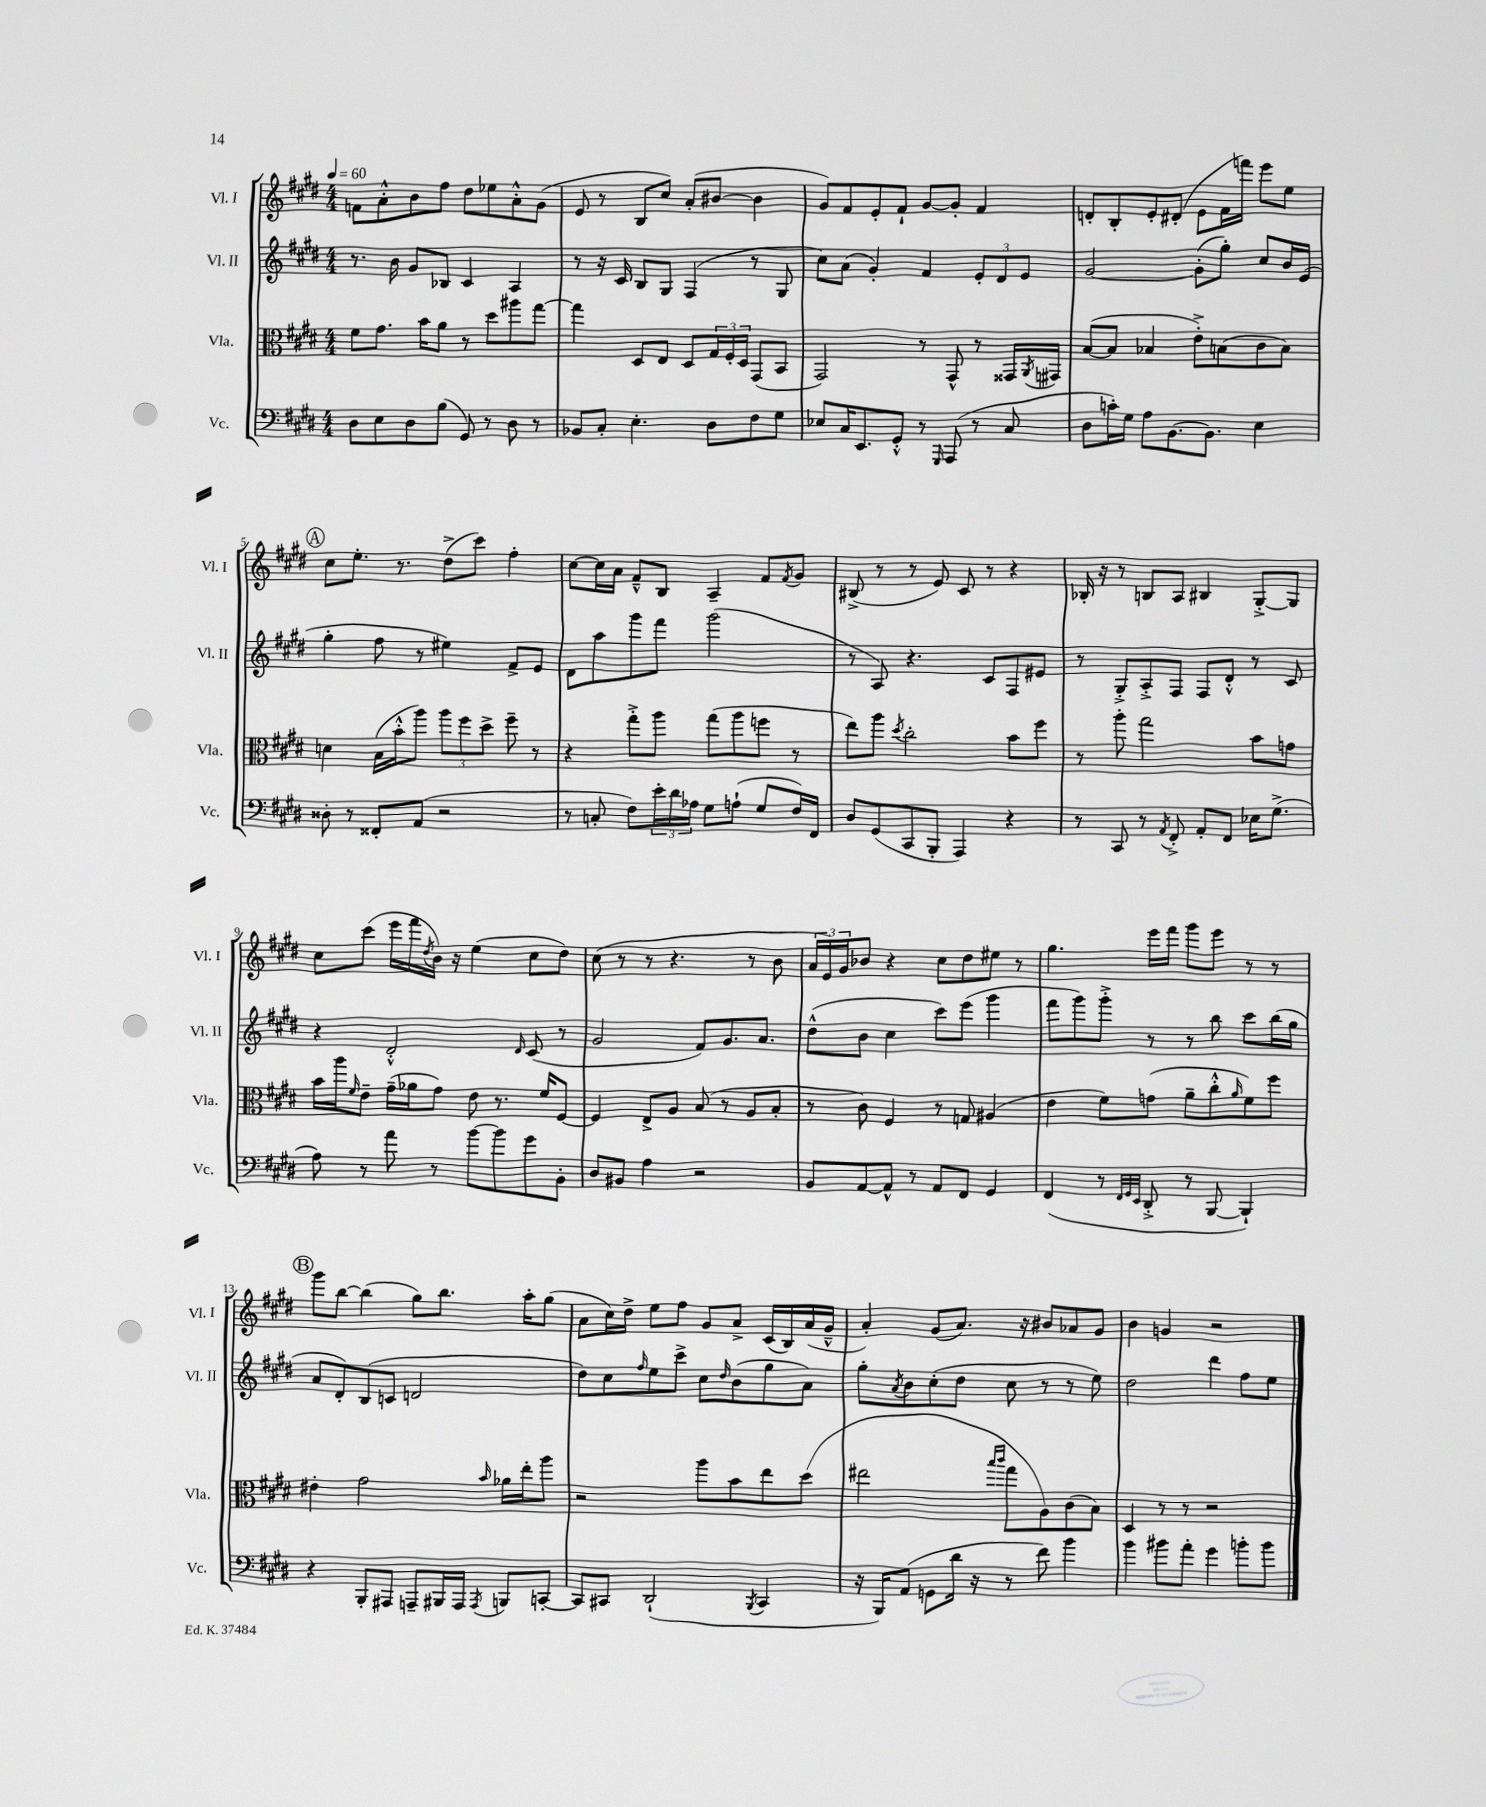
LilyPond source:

<<
\new StaffGroup <<
\new Staff = "s0" \with { instrumentName = "Vl. I" shortInstrumentName = "Vl. I" } {
    \clef treble \key e \major \numericTimeSignature \time 4/4 \tempo 4 = 60
    f'8 a'8-.-^ b'8 fis''8 dis''8 ees''8 a'8-.-^ gis'8( |
    e'8 r8 b8 cis''8) a'8-.( bis'8~ bis'4 |
    gis'8) fis'8 e'8-. fis'8-! gis'8~ gis'8-. fis'4 |
    d'8-. b8-. e'8-. dis'8-.( e'8 fis'16 f'''16) e'''8 e''8 |
    \mark \markup { \circle "A" } cis''8 e''8.-. r8. dis''8->( cis'''8) fis''4-. |
    cis''8~ cis''16 a'16 fis'8---^ b8 a4-- fis'8 \acciaccatura { fis'8 } gis'8 |
    bis8->( r8 r8 e'8) cis'8 r8 r4 |
    bes16-. r16 r8 b8 a8 bis4 gis8~-.-> gis8 |
    cis''8 cis'''8( e'''16 fis'''16 \acciaccatura { dis''8 } b'16) r16 e''4( cis''8 dis''8) |
    cis''8( r8 r8 r4. r8 b'8 |
    \tuplet 3/2 { a'16 e'16) gis'16 } bes'8 r4 cis''8 dis''8 eis''8 r8 |
    gis''4. e'''16 fis'''16 gis'''8 e'''8 r8 r8 |
    \mark \markup { \circle "B" } gis'''8 b''8~ b''4( gis''8) b''8. a''16-. gis''8( |
    a'8 cis''16) dis''16-> e''8 fis''8 gis'8 a'8-> cis'16( b16) a'16( gis'16---^ |
    a'4-.) gis'8( a'8.) r16 bis'8 aes'8 gis'8 |
    b'4 g'4 r2 \bar "|." |
}
\new Staff = "s1" \with { instrumentName = "Vl. II" shortInstrumentName = "Vl. II" } {
    \clef treble \key e \major \numericTimeSignature \time 4/4
    r8. b'16 gis'8 bes8 cis'4 a4 |
    r8 r16 cis'16 b8 gis8 fis4( r8 gis8 |
    cis''8) a'8( gis'4-.) fis'4 \tuplet 3/2 { e'8-. dis'8 e'8 } |
    gis'2~ gis'8-.( gis''8-.) cis''8 b'16 e'16( |
    \mark \markup { \circle "A" } gis''4-. fis''8 r8 eis''4) fis'8-> e'8 |
    dis'8 a''8 gis'''8 fis'''8 gis'''2( |
    r8 a8) r4. cis'8 fis8 eis'8 |
    r8 gis8-.-> a8-.-> fis8 fis8 dis'8-.-^ r8 cis'8 |
    r4 dis'2-.-^ \grace { dis'16 } cis'8( r8 |
    gis'2 fis'8) gis'8. a'8. |
    dis''8-^( b'8 cis''4 cis'''8) e'''8( gis'''4 |
    fis'''8 gis'''8) gis'''8-.-> r8 r8 b''8 cis'''8 b''16( gis''16 |
    \mark \markup { \circle "B" } a'8 dis'8-.) b8( c'8 d'2 |
    dis''8) cis''8 \grace { fis''16 } e''8 cis'''8-> cis''8 \grace { dis''16 } b'8( gis''8 a'8) |
    gis''8-. \acciaccatura { a'8 } b'8 cis''8-.( dis''8 cis''8 r8 r8 e''8) |
    dis''2 dis'''4 fis''8 e''8 \bar "|." |
}
\new Staff = "s2" \with { instrumentName = "Vla." shortInstrumentName = "Vla." } {
    \clef alto \key e \major \numericTimeSignature \time 4/4
    fis'8 gis'8. b'16 a'8 r8 dis''8 ais''8 gis''8~ |
    gis''4 dis8 e8 dis8 \tuplet 3/2 { gis16 fis16-. dis16 } gis,8( b,8 |
    gis,2) r8 gis,8-^ r8 gisis,16 \acciaccatura { a,8 } gis,16 |
    b8~( b8 bes4 e'8-.->) b8( cis'8 b8) |
    \mark \markup { \circle "A" } d'4 b16( b'16-.-^ a''8) \tuplet 3/2 { a''8 fis''8 dis''8-> } fis''8-- r8 |
    r4 gis''8-.-> a''8 gis''8( a''8 f''8 r8 |
    e''8) a''8 \acciaccatura { dis''8 } cis''2-. b'8 fis''8 |
    r8 a''8-. gis''2 b'8 g'8 |
    b'16 a''16 \grace { fis'16 } e'8-- gis'16--( aes'16 gis'8) e'8 r8. fis'16 fis8~ |
    fis4 e8-> a8 b8( r8 a8 b8-. |
    r8 cis'8) fis4 r8 g8 ais4( |
    e'4 fis'8) g'8( a'8-- cis''8-.-^ \grace { a'16 } fis'8) fis''8 |
    \mark \markup { \circle "B" } eis'4-. gis'2 \grace { b'16 } aes'16 e''16-. a''8 |
    r2 a''8 b'8 e''8 dis''8( |
    eis''2 \grace { b''16 cis'''16 } gis''8 a8) cis'8( b8) |
    dis4 r8 r8 r2 \bar "|." |
}
\new Staff = "s3" \with { instrumentName = "Vc." shortInstrumentName = "Vc." } {
    \clef bass \key e \major \numericTimeSignature \time 4/4
    dis8 e8 dis8 b8( gis,8) r8 dis8 r8 |
    bes,8 cis8-. e4.-. dis8 fis8 gis8 |
    ees8 cis16 e,8. gis,8-.-^ r8 \grace { gis,,16 } a,,8( r8 cis8 |
    dis8 c'16-.) gis16 a8 b,8.~ b,8. e4 |
    \mark \markup { \circle "A" } disis8-. r8 fisis,8-. a,8( r2 |
    r8 c8-. fis8) \tuplet 3/2 { e'16-. dis'16 aes16 } gis8 a8-!( gis8 fis16) fis,16 |
    dis8 gis,8( cis,8 b,,8-. a,,4) r4 |
    r8 cis,8 r8 \acciaccatura { a,8 } fis,8-.-> a,8-. fis,8 ees16 gis8.->( |
    a8) r8 a'8 r8 b'8~ b'8 gis'8 b,8-. |
    dis8 bis,8 a4 r2 |
    b,8 a,8~ a,8-^ r8 a,8 fis,8 gis,4 |
    fis,4( r8 \grace { fis,32 gis,32 e,32 } dis,8-.-> r8 b,,8~ b,,4-!) |
    \mark \markup { \circle "B" } r4 b,,8-. ais,,8 a,,8-- bis,,16 a,,16 \acciaccatura { a,,8 } b,,8 c,8~-. |
    c,8 cis,8 dis,2-!( \acciaccatura { b,,8 } cis,4 |
    r16 b,,16) a,8( g,8 dis'16 r16 r8 fis'8) b'4 |
    b'4 bis'8 a'8-. gis'4 b'8-. b'8 \bar "|." |
}
>>
>>
